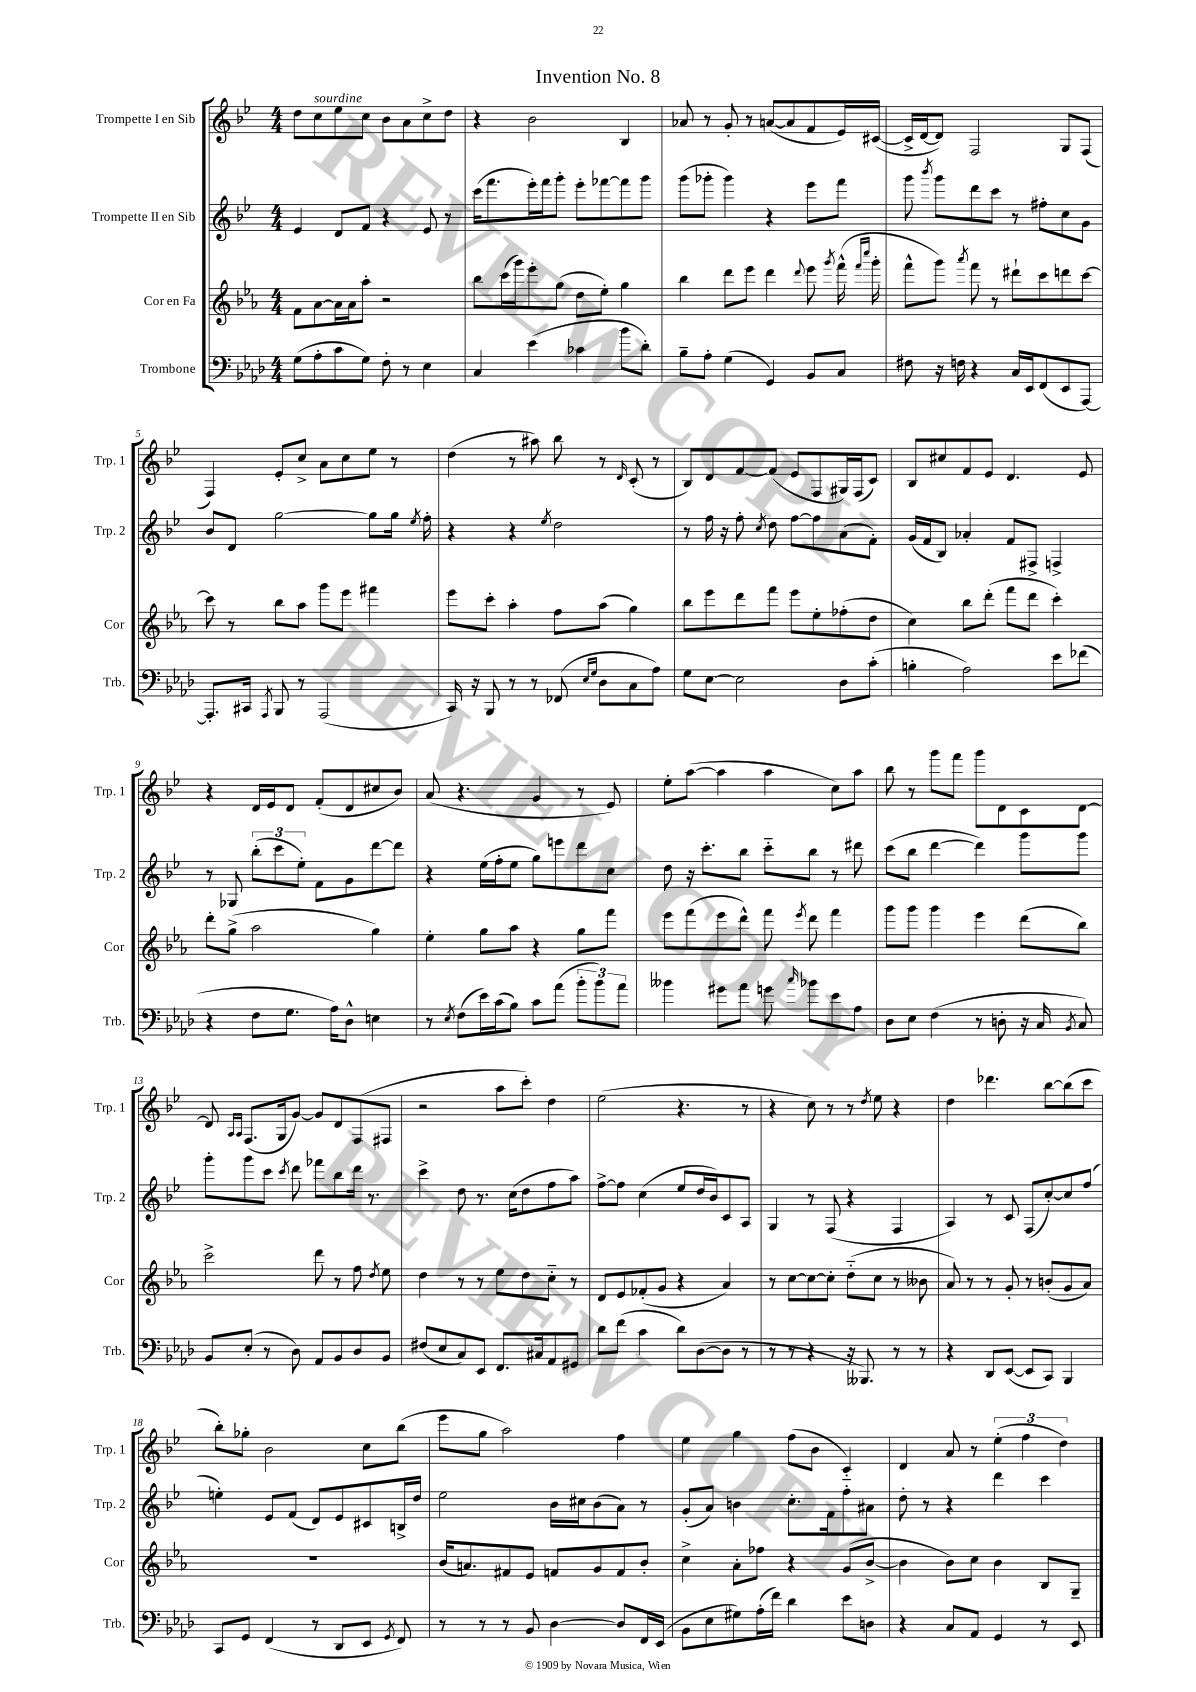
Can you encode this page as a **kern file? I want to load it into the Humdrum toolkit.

**kern	**kern	**kern	**kern
*staff4	*staff3	*staff2	*staff1
*clefF4	*clefG2	*clefG2	*clefG2
*k[b-e-a-d-]	*k[b-e-a-]	*k[b-e-]	*k[b-e-]
*M4/4	*M4/4	*M4/4	*M4/4
(8G	8f	4e-	8dd
8A-'	[8a-	.	8cc
8c	16a-]	8d	8ee-
.	16a-	.	.
8G)	8aa-'	8f	8cc
8F'	2r	4r	8b-
8r	.	.	8a
4E-	.	8e-	8cc^
.	.	8r	8dd
=	=	=	=
4C	8bb-	(16ccc	4r
.	.	8.fff	.
.	(16ccc	.	.
.	16ggg)	.	.
(4e-	8eee-'	16eee-')	2b-
.	.	16fff	.
.	(8gg	8ggg'	.
4c-	8dd	8eee-'	.
.	8ee-')	[8fff-	.
8b-	4gg	8fff-]	4B-
8d-')	.	8ggg	.
=	=	=	=
8B-~	4bb-	(8ggg	8a-
8A-'	.	8ggg-'	8r
(4G	8ddd	4ggg-)	8g'
.	8eee-	.	8r
4GG)	4ddd	4r	([8a
.	.	.	8a]
.	8qqddd	.	.
8BB-	8eee-	8eee-	8f
.	8qggg	.	.
8C	(16fff^^	8fff	16e-)
.	16qqfff	.	.
.	16qqcccc	.	.
.	16ggg'	.	([16c#
=	=	=	=
8F#	8fff^^	8ggg	16c#^]
.	.	.	[16d
.	.	8qbbb-	.
16r	8ggg)	8ggg	8d])
16F	.	.	.
.	8qaaa-	.	.
4r	8fff	8ddd	2F
.	8r	8ccc	.
16C	8ddd#`	8r	.
16EE-	.	.	.
(8FF	8ccc	8ff#'	.
8EE-	8ddd	8cc	8G
[8AAA-)	[8ccc	8g	(8F
=	=	=	=
8.AAA-']	8ccc]	8b-	4F)
.	8r	8d	.
16CC#	.	.	.
8qAAA-	.	.	.
8BBB-	8bb-	[2gg	8e-'
8r	8aa-	.	8cc^
(2AAA-	8ggg	.	8a
.	8eee-	.	8cc
.	4fff#	8gg]	8ee-
.	.	16gg	8r
.	.	8qee-	.
.	.	16ff'	.
=	=	=	=
16CC)	8eee-	4r	(4dd
16r	.	.	.
8BBB-	8ccc'	.	.
8r	4aa-'	4r	8r
8r	.	.	8aa#)
.	.	8qee-	.
(8FF-	8ff	2dd	8bb-
16qqE-	.	.	.
16qqG	.	.	.
8D-	(8aa-	.	8r
.	.	.	16qqd
8C	4gg)	.	(8c'
8A-)	.	.	8r
=	=	=	=
8G	8bb-	8r	8B-)
[8E-	8eee-	16ff	8d
.	.	16r	.
2E-]	8ddd	8ff'	[8f
.	.	8qcc	.
.	8fff	8dd	(8f]
.	8eee-	[8ff	8e-
.	8ee-'	8ff]	8F
8D-	(8ff-'	(8a	16G#)
.	.	.	(16F
(8c'	8dd	8f')	8c)
=	=	=	=
4B'	4cc)	(16g	8B-
.	.	16f	.
.	.	8B-)	8cc#
2A-)	8bb-	4a-'	8f
.	(8ddd'	.	8e-
.	8fff	8f	4.d
.	8ddd	8F#^	.
8e-	4ccc')	4F^	.
(8f-	.	.	8e-
=	=	=	=
4r	8ddd'	8r	4r
.	(8gg^	8G-	.
8F	2aa-	(12bb-'	16d
.	.	.	16e-
.	.	12ccc	.
8.G	.	.	8d
.	.	12ee-')	.
.	.	8f	(8f'
16A-)	.	.	.
8D-^^	.	8g	8d
4E	4gg)	[8ddd	8cc#
.	.	8ddd]	8b-)
=	=	=	=
8r	4ee-'	4r	(8a
8qE-	.	.	.
(8F	.	.	4.r
16e-)	8gg	(16ee-	.
(16c	.	16ff'	.
8B-)	8aa-	8ee-	.
8c	4r	8gg)	4g
(8a-	.	8eee	.
12b-'	8gg	8ddd	8r
12b-)	.	.	.
.	8fff	8cc	8e-)
12a-	.	.	.
=	=	=	=
4b--	8eee-	8dd	8ee-'
.	(8fff	16r	([8aa
.	.	8.ccc'	.
8g#	8eee-	.	4aa]
8a-	8ddd^^)	8bb-	.
8g	8fff	8ccc'~	4aa
16qqcc	8qeee-	.	.
8b-	8ddd	8bb-	.
8e-	4fff	8r	8cc)
8A-	.	8ddd#	8aa
=	=	=	=
8D-	8ggg	(8ccc	8bb-
8E-	8ggg	8bb-	8r
(4F	4ggg	[4ddd	8ggg
.	.	.	8fff
8r	4eee-	4ddd])	8ggg
8D'	.	.	8d
16r	(8ddd	8ggg	8c
16C	.	.	.
8qBB-	.	.	.
8C)	8bb-)	8ggg	[8d
=	=	=	=
8BB-	2ccc^	8ggg'	8d]
.	.	.	16qqA
.	.	.	16qqA
(8E-'	.	8ggg	(8.F
8r	.	8ccc	.
.	.	.	16G
.	.	8qccc	.
8D-)	.	8ddd	[8g)
8AA-	8ddd	8fff-	8g]
8BB-	8r	8bb-	8d
8D-	8ff	16ddd	(8F
.	.	8.r	.
.	8qdd	.	.
8BB-	8ee-	.	8F#
=	=	=	=
(8F#	4dd	4ccc^	2r
8E-	.	.	.
8C)	8r	8dd	.
8EE-	8r	8.r	.
8.FF	8ee-	.	8aa
.	.	(16cc	.
.	8dd	8dd	8ccc')
16C#	.	.	.
8AA-	8cc'~	8ff	4dd
8GG#	8r	8aa)	.
=	=	=	=
8d-	8d	[8ff^	(2ee-
(8f	8e-	8ff]	.
4c	(8f-'	(4cc	.
.	8g	.	.
8d-)	4r	8ee-	4.r
([8D-	.	16dd	.
.	.	16b-)	.
8D-]	4a-)	8c	.
8r	.	8A	8r
=	=	=	=
8r	8r	4G	4r
8r	[8cc	.	.
4r	8cc_	8r	8cc)
.	8cc']	(8F	8r
16r	(8dd'~	4r	8r
8.BBB--)	.	.	.
.	.	.	8qdd
.	8cc	.	8ee-
8r	8r	4F	4r
8r	8b--	.	.
=	=	=	=
4r	8a-)	4A)	4dd
.	8r	.	.
8DD-	8r	8r	4.ddd-
([8EE-	8g'	8c	.
8EE-]	8r	(8F	.
8CC)	(8b'	[8cc')	[8bb-
4BBB-	8g	8cc]	(8bb-]
.	8a-)	(8ff	8ccc
=	=	=	=
8CC	1r	4ee')	8bb-')
8GG	.	.	8gg-'
(4FF	.	8e-	2b-
.	.	(8f	.
8r	.	8d)	.
8DD-	.	8e-	.
8EE-	.	8c#	8cc
8qGG	.	.	.
8FF)	.	16B^	(8bb-
.	.	16dd	.
=	=	=	=
8r	(16b-	2ee-	8eee-
.	8.a)	.	.
8r	.	.	8gg
8r	8f#	.	2aa)
8BB-	8e-	.	.
[4D-	8f	16b-	.
.	.	16cc#	.
.	8g	(8b-	.
8D-]	8f	8a)	4ff
16FF	8b-'	8r	.
(16EE-	.	.	.
=	=	=	=
8BB-	4cc^	(8g'	4ee-
8E-	.	8a)	.
8G#)	8a-'	4b	4gg
(16A-'	8ff-	.	.
16f)	.	.	.
4d-	4r	8.cc'	(8ff
.	.	.	8b-
.	.	16f	.
8e-	(8g	8ff'	4c'~)
8D	[8b-^	8a#	.
=	=	=	=
4r	4b-]	8dd'	4d
.	.	8r	.
8C	8b-)	4r	8a
8AA-	8cc	.	8r
4GG	4b-	4ddd	(6ee-'
.	.	.	6ff
8r	8B-	4ccc	.
.	.	.	6dd)
8EE-	8G~	.	.
==	==	==	==
*-	*-	*-	*-
